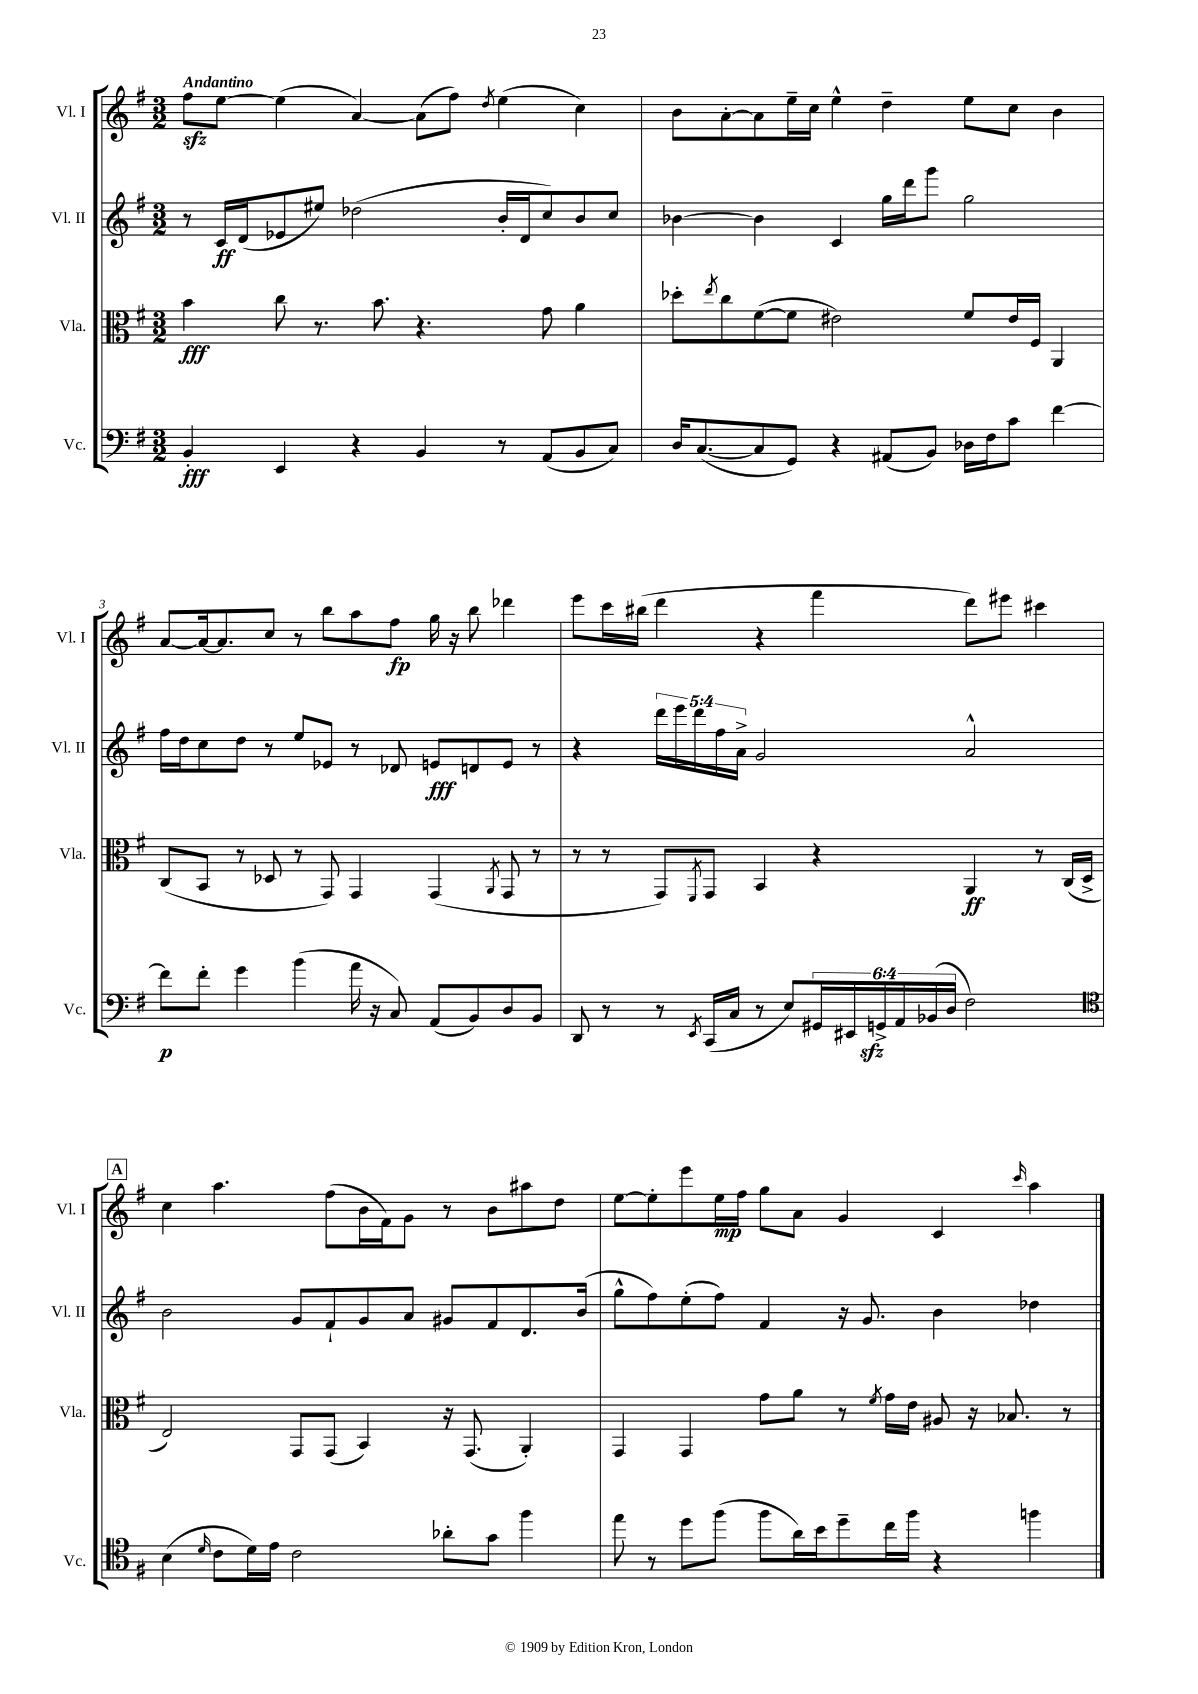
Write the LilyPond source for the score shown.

<<
\new StaffGroup <<
\new Staff = "s0" \with { instrumentName = "Vl. I" shortInstrumentName = "Vl. I" } {
    \clef treble \key g \major \numericTimeSignature \time 3/2 \tempo "Andantino"
    fis''8\sfz e''8~ e''4( a'4~) a'8( fis''8) \acciaccatura { d''8 } e''4( c''4) |
    b'8 a'8~-. a'8 e''16-- c''16 e''4-^ d''4-- e''8 c''8 b'4 |
    a'8~ a'16~ a'8. c''8 r8 b''8 a''8 fis''8\fp g''16 r16 b''8 des'''4 |
    e'''8 c'''16 bis''16( d'''4 r4 fis'''4 d'''8) eis'''8 cis'''4 |
    \mark \markup { \box "A" } c''4 a''4. fis''8( b'16 fis'16) g'8 r8 b'8 ais''8 d''8 |
    e''8~ e''8-. e'''8 e''16\mp fis''16 g''8 a'8 g'4 c'4 \grace { c'''16 } a''4 \bar "|." |
}
\new Staff = "s1" \with { instrumentName = "Vl. II" shortInstrumentName = "Vl. II" } {
    \clef treble \key g \major \numericTimeSignature \time 3/2 \override Staff.TupletNumber.text = #tuplet-number::calc-fraction-text
    r8 c'16\ff d'16( ees'8 eis''8) des''2( b'16-. d'16 c''8) b'8 c''8 |
    bes'4~ bes'4 c'4 g''16 d'''16 g'''8 g''2 |
    fis''16 d''16 c''8 d''8 r8 e''8 ees'8 r8 des'8 e'8\fff d'8 e'8 r8 |
    r4 \tuplet 5/4 { d'''16 e'''16 d'''16 fis''16 a'16-> } g'2 a'2-^ |
    \mark \markup { \box "A" } b'2 g'8 fis'8-! g'8 a'8 gis'8 fis'8 d'8. b'16( |
    g''8-^ fis''8) e''8-.( fis''8) fis'4 r16 g'8. b'4 des''4 \bar "|." |
}
\new Staff = "s2" \with { instrumentName = "Vla." shortInstrumentName = "Vla." } {
    \clef alto \key g \major \numericTimeSignature \time 3/2
    b'4\fff c''8 r8. b'8. r4. g'8 a'4 |
    des''8-. \acciaccatura { e''8 } c''8 fis'8~( fis'8 eis'2) fis'8 eis'16 fis16 a,4 |
    c8( b,8 r8 des8 r8 g,8) g,4 g,4( \acciaccatura { a,8 } g,8 r8 |
    r8 r8 g,8) \acciaccatura { fis,8 } g,8 b,4 r4 a,4\ff r8 c16( d16-> |
    \mark \markup { \box "A" } e2) g,8 g,8( b,4) r16 g,8.( a,4-.) |
    g,4 g,4 g'8 a'8 r8 \acciaccatura { fis'8 } g'16 e'16 ais8 r16 bes8. r8 \bar "|." |
}
\new Staff = "s3" \with { instrumentName = "Vc." shortInstrumentName = "Vc." } {
    \clef bass \key g \major \numericTimeSignature \time 3/2 \override Staff.TupletNumber.text = #tuplet-number::calc-fraction-text
    b,4-.\fff e,4 r4 b,4 r8 a,8( b,8 c8) |
    d16 c8.~( c8 g,8) r4 ais,8( b,8) des16 fis16 c'8 fis'4~ |
    fis'8\p fis'8-. g'4 b'4( a'16 r16 c8) a,8( b,8) d8 b,8 |
    d,8 r8 r8 \acciaccatura { e,8 } c,16( c16 r8 e8) \tuplet 6/4 { gis,16 eis,16 g,16->\sfz a,16 bes,16( d16 } fis2) |
    \mark \markup { \box "A" } \clef tenor b4( \grace { d'16 } c'8 d'16) e'16 c'2 aes'8-. g'8 fis''4 |
    e''8 r8 d''8 fis''8( fis''8 a'16) b'16 d''8-- c''16 fis''16 r4 f''4 \bar "|." |
}
>>
>>
